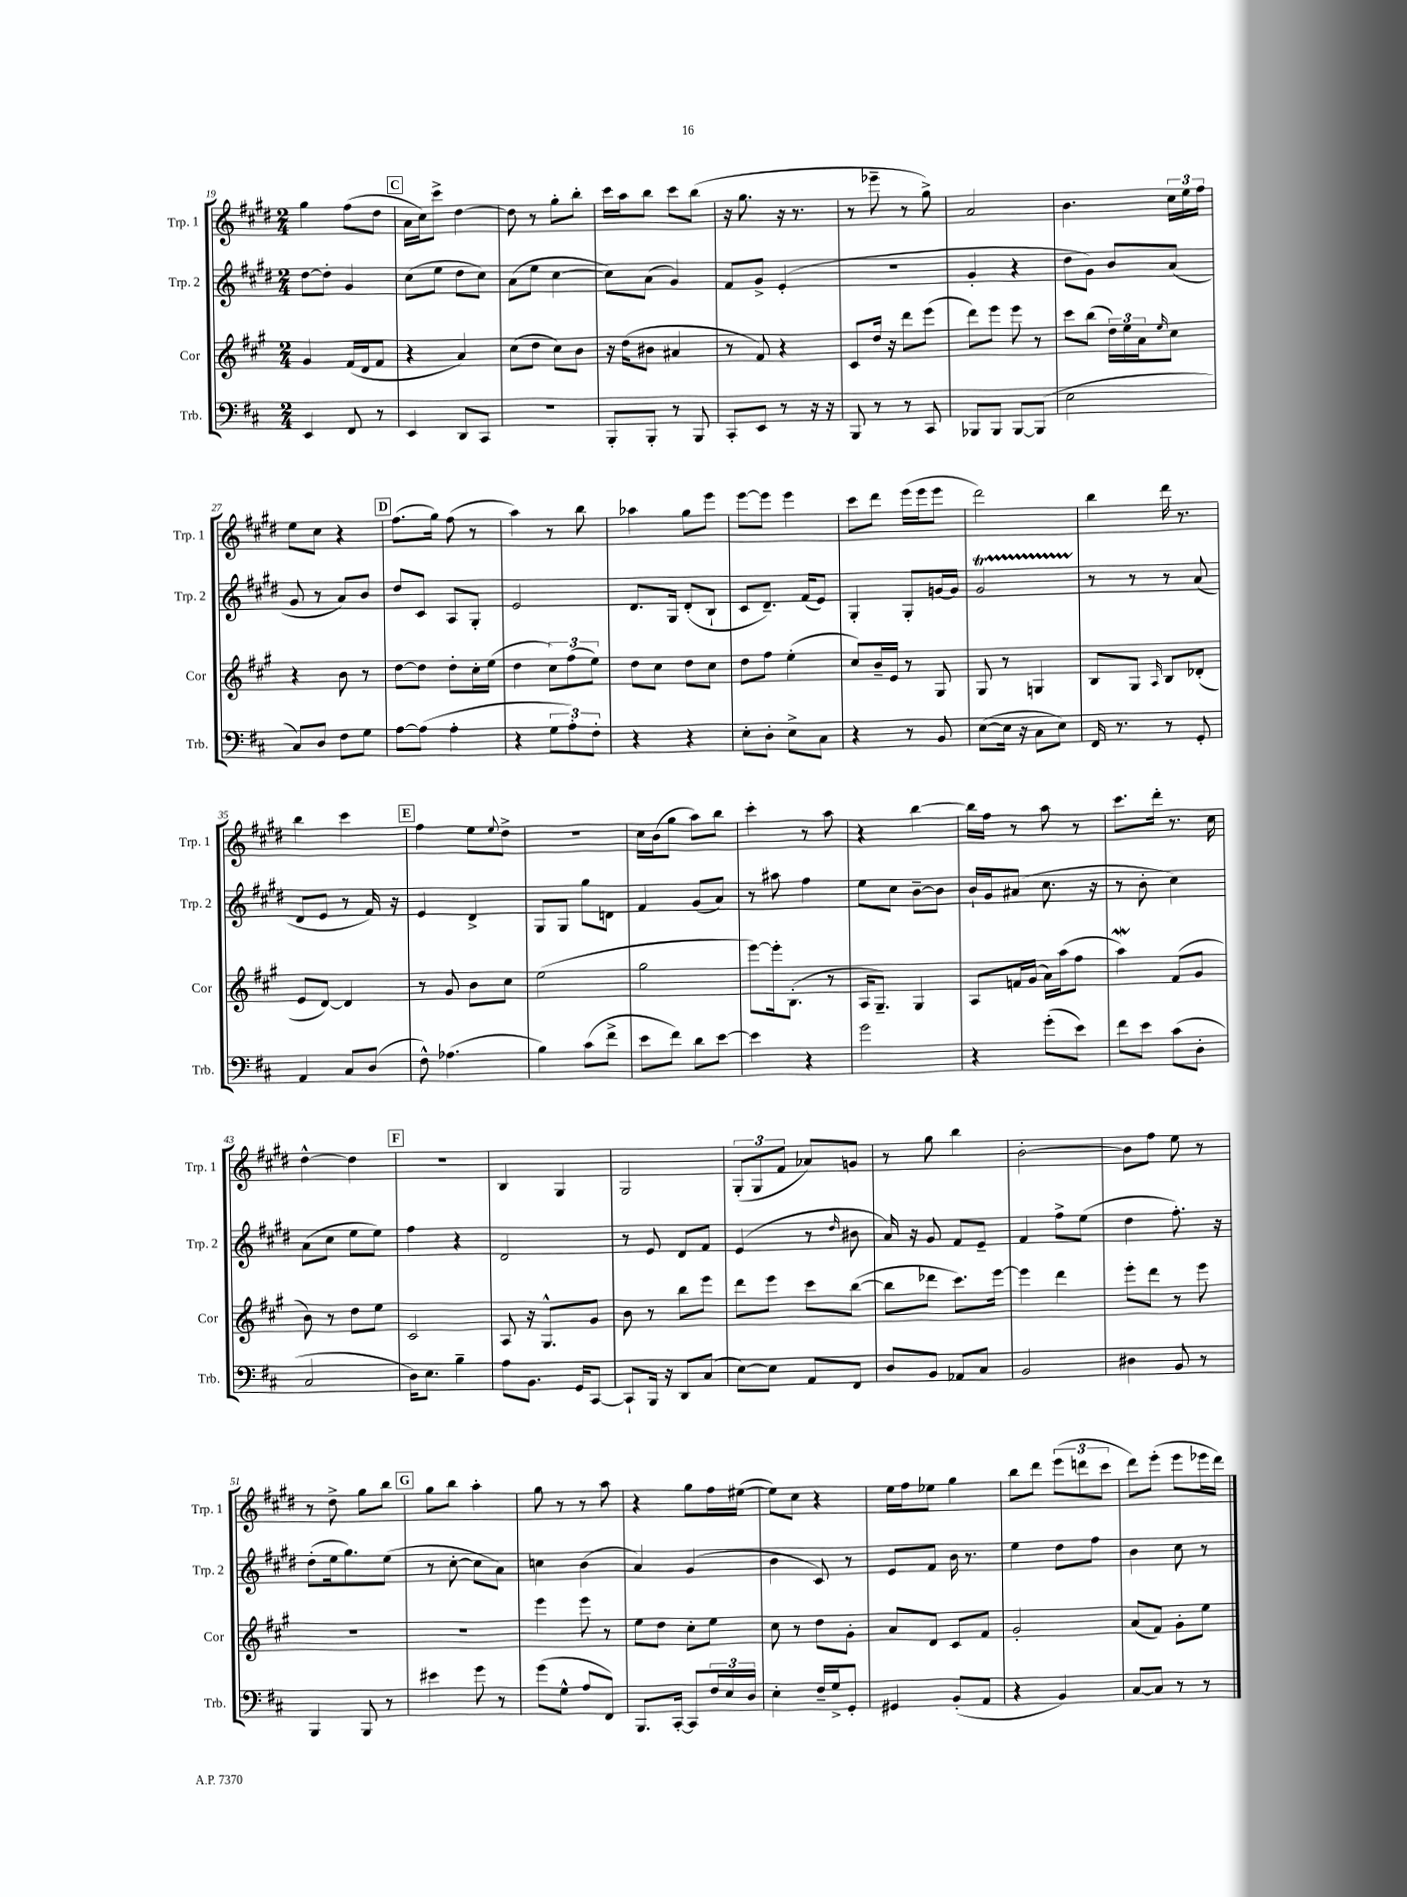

**kern	**kern	**kern	**kern
*staff4	*staff3	*staff2	*staff1
*clefF4	*clefG2	*clefG2	*clefG2
*k[f#c#]	*k[f#c#g#]	*k[f#c#g#d#]	*k[f#c#g#d#]
*M2/4	*M2/4	*M2/4	*M2/4
4EE	4g#	[8dd#	4gg#
.	.	8dd#']	.
8FF#	(16f#	4g#	(8ff#
.	16d	.	.
8r	8f#	.	8dd#
=	=	=	=
4EE	4r	(8cc#	16a
.	.	.	16cc#)
.	.	8ee	8ccc#^
8DD	4a)	8dd#	[4dd#
8CC#	.	8cc#)	.
=	=	=	=
2r	(8cc#	(8a	8dd#]
.	8dd	8ee	8r
.	8cc#)	[4cc#	8gg#'
.	8b	.	8bb'
=	=	=	=
8BBB'	16r	8cc#])	16ccc#
.	(16dd	.	16aa
8BBB'	8b#	(8a	8bb
8r	4a#	4g#)	8ccc#
8BBB	.	.	(8bb
=	=	=	=
8CC#'	8r	8f#	16r
.	.	.	8.gg#
8EE	8f#)	8g#^	.
8r	4r	(4e'	16r
.	.	.	8.r
16r	.	.	.
16r	.	.	.
=	=	=	=
8BBB	8c#	2r	8r
8r	16dd	.	8eee-~
.	16r	.	.
8r	8ddd	.	8r
8CC#	(8eee	.	8gg#^)
=	=	=	=
8BBB-	8ddd)	4g#'	2a
8BBB-	8eee	.	.
[8BBB-	8eee	4r	.
(8BBB-]	8r	.	.
=	=	=	=
2E	8ccc#	8dd#	4.b
.	(8bb	8g#)	.
.	24dd)	8b	.
.	24ee	.	.
.	24a	.	.
.	16qqee	.	.
.	8cc#	(8a	24cc#
.	.	.	24ee
.	.	.	24ff#
=	=	=	=
8C#)	4r	8g#	8ee
8D	.	8r	8cc#
8F#	8b	8a)	4r
8G	8r	8b	.
=	=	=	=
[8A	[8dd	8dd#	(8.ff#
(8A]	8dd]	8c#	.
.	.	.	16gg#)
4A'	8dd'	8A	(8ff#
.	16cc#'	8G#'	8r
.	(16ee	.	.
=	=	=	=
4r	4dd	2e	4aa)
12G	12cc#)	.	8r
12A')	(12ff#	.	.
.	.	.	8bb
12F#'	12ee)	.	.
=	=	=	=
4r	8dd	8.d#	4aa-
.	8cc#	.	.
.	.	16G#	.
4r	8dd	(8d#'	8gg#
.	8cc#	8B`	8eee
=	=	=	=
8E'	8dd	8c#	[8eee
8D'	8ff#	8.d#~)	8eee]
8E^	(4ee'	.	4eee
.	.	(16f#	.
8C#	.	8e)	.
=	=	=	=
4r	8cc#)	4G#'	8ccc#
.	16b~	.	8ddd#
.	16e	.	.
8r	8r	8G#'	(16eee
.	.	.	16eee
8BB	8G#	[16g	8eee
.	.	16g]	.
=	=	=	=
([8E	8G#	2g#	2ddd#)
16E]	8r	.	.
16r	.	.	.
8C#	4G	.	.
8E)	.	.	.
=	=	=	=
16FF#	8B	8r	4bb
8.r	.	.	.
.	8G#	8r	.
.	16qqA	.	.
8r	8B	8r	16ddd#
.	.	.	8.r
8GG'	(8d-'	(8a	.
=	=	=	=
4AA	8e	8d#	4bb
.	[8d)	8e	.
8C#	4d]	8r	4ccc#
(8D	.	16f#)	.
.	.	16r	.
=	=	=	=
8F#^^)	8r	4e	4ff#
(4.A-	8g#	.	.
.	8b	4d#^	8ee
.	.	.	8qqee
.	8cc#	.	8dd#^
=	=	=	=
4B)	(2ee	8G#	2r
.	.	8G#	.
(8c#	.	8gg#	.
8f#^	.	8d	.
=	=	=	=
8e	2gg#	4f#	16cc#
.	.	.	(16b
8f#)	.	.	8gg#
8d	.	(8g#	8aa)
[8e	.	8a)	8bb
=	=	=	=
4e]	[8eee)	8r	4ccc#'
.	16eee']	8aa#	.
.	(8.B'	.	.
4r	.	4ff#	8r
.	8r	.	8aa
=	=	=	=
2g	16A	8ee	4r
.	8.G#~)	.	.
.	.	8cc#	.
.	4G#	[8b~	[4bb
.	.	8b]	.
=	=	=	=
4r	8A	16b`	16bb]
.	.	16g#	16ff#
.	16f	(8a#	8r
.	(16g#	.	.
(8g'	16a)	8.cc#	8aa
.	(16aa	.	.
8e)	8ff#	.	8r
.	.	16r	.
=	=	=	=
8f#	4aa)	8r	8.ccc#
8e	.	8b'	.
.	.	.	16ddd#'
(8c#	(8f#	4cc#)	8.r
8D'	8g#	.	.
.	.	.	16cc#
=	=	=	=
2C#	8b)	(8a	[4dd#^^
.	8r	8cc#	.
.	8dd	8ee	4dd#]
.	8ee	8ee)	.
=	=	=	=
16D)	2c#	4ff#	2r
8.E	.	.	.
4B~	.	4r	.
=	=	=	=
8A	8A	2d#	4B
8.BB	16r	.	.
.	8.G#^^	.	.
.	.	.	4G#
16GG	.	.	.
[8CC#	8g#	.	.
=	=	=	=
8CC#`]	8b	8r	2G#
16BBB	8r	8e	.
16r	.	.	.
8DD	8bb	8d#	.
(8C#	8eee	8f#	.
=	=	=	=
[8E)	8ddd	(4e	(12G#'
.	.	.	12G#
8E]	8eee	.	.
.	.	.	12f#
8AA	8ccc#	8r	8a-)
.	.	16qqdd#	.
8FF#	([8bb	8b#	8g
=	=	=	=
8D	8bb]	16a)	8r
.	.	16r	.
8BB	8ddd-	8g#	8gg#
8AA-	8.ccc#)	8f#	4bb
8C#	.	8e~	.
.	[16eee	.	.
=	=	=	=
2BB	4eee]	4f#	[2b'
.	4ddd	8ff#^	.
.	.	(8ee	.
=	=	=	=
4D#	8eee'	4dd#	8b]
.	8ddd	.	8ff#
8BB	8r	8.ff#')	8ee
8r	8eee	.	8r
.	.	16r	.
=	=	=	=
4BBB	2r	(8dd#'	8r
.	.	16ee	8dd#^
.	.	8.gg#)	.
8BBB	.	.	8gg#
8r	.	(8ee	8bb
=	=	=	=
4e#	2r	8r	8gg#
.	.	[8cc#'	8bb
8g	.	8cc#]	4aa'
8r	.	8a)	.
=	=	=	=
(8g	4eee	4cc	8gg#
8G^^	.	.	8r
8A	8eee	(4b	8r
8FF#)	8r	.	8aa
=	=	=	=
8.BBB	8ee	4a)	4r
.	8dd	.	.
[16CC#'	.	.	.
8CC#]	8cc#'	(4g#	8gg#
24F#	8ee	.	16ff#
24E	.	.	.
.	.	.	([16ee#
24D	.	.	.
=	=	=	=
4E'	8cc#	4b	8ee#])
.	8r	.	8cc#
16F#~	8dd	8c#)	4r
16G^	.	.	.
8GG'	8g#'	8r	.
=	=	=	=
4GG#	8a	8e	16ee
.	.	.	16ff#
.	8d	8f#	8ee-
(8BB'	8c#	16b	4gg#
.	.	8.r	.
8AA	8f#	.	.
=	=	=	=
4r	2g#'	4ee	8bb
.	.	.	8ddd#
4BB)	.	8dd#	(12eee
.	.	.	12ddd
.	.	8ff#	.
.	.	.	12ccc#
=	=	=	=
[8C#	(8a	4b	8ddd#)
8C#]	8f#)	.	(8eee'
8r	8g#'	8cc#	8eee
8r	8ee	8r	16eee-
.	.	.	16ddd#)
==	==	==	==
*-	*-	*-	*-
